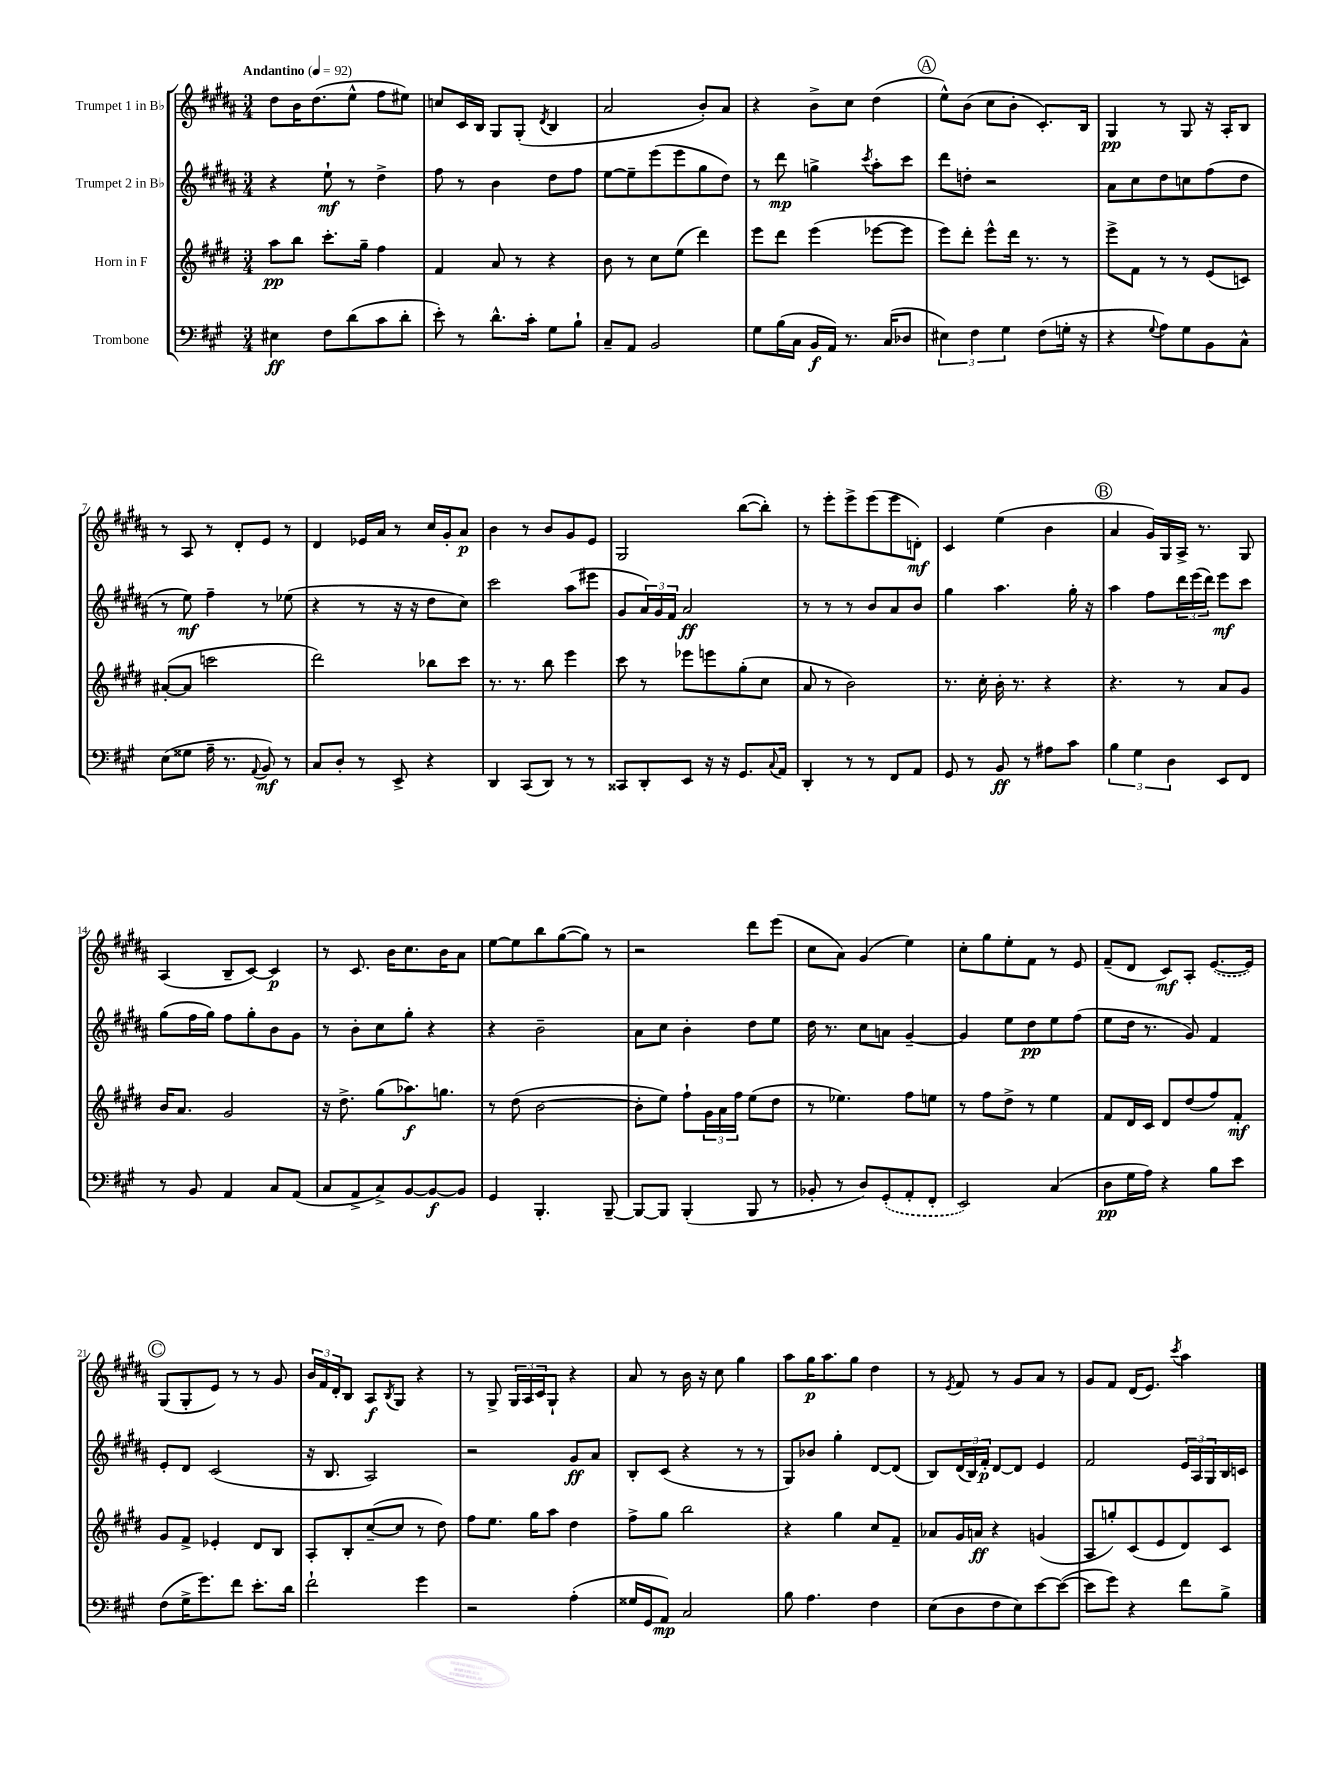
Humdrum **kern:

**kern	**dynam	**kern	**dynam	**kern	**dynam	**kern	**dynam
*part4	*part4	*part3	*part3	*part2	*part2	*part1	*part1
*staff4	*staff4	*staff3	*staff3	*staff2	*staff2	*staff1	*staff1
*I"Trombone	*	*I"Horn in F	*	*I"Trumpet 2 in B♭	*	*I"Trumpet 1 in B♭	*
*clefF4	*	*clefG2	*	*clefG2	*	*clefG2	*
*k[f#c#g#]	*	*k[f#c#g#d#]	*	*k[f#c#g#d#a#]	*	*k[f#c#g#d#a#]	*
*M3/4	*	*M3/4	*	*M3/4	*	*M3/4	*
*MM92	*	*MM92	*	*MM92	*	*MM92	*
=1	=1	=1	=1	=1	=1	=1	=1
!	!	!	!	!	!	!LO:TX:a:B:t=Andantino	!
4E#X\	ff	8aa\L	pp	4r	.	8dd#\L	.
.	.	8bb\J	.	.	.	16b\K	.
.	.	.	.	.	.	(8.dd#\	.
8F#\L	.	8.ccc#'\L	.	8ee`\	mf	.	.
(8d\	.	.	.	8r	.	8ee^^\J	.
.	.	16gg#~\Jk	.	.	.	.	.
8c#\	.	4ff#\	.	4dd#^\	.	8ff#\L	.
8d'\J	.	.	.	.	.	8ee#X\J)	.
=2	=2	=2	=2	=2	=2	=2	=2
8e'\)	.	4f#/	.	8ff#\	.	8ccn/L	.
8r	.	.	.	8r	.	16c#/L	.
.	.	.	.	.	.	16B/JJ	.
8.d^^\L	.	8a/	.	4b\	.	8G#/L	.
.	.	8r	.	.	.	(8G#'/J	.
16c#'\Jk	.	.	.	.	.	.	.
.	.	.	.	.	.	8qd#/	.
8G#\L	.	4r	.	8dd#\L	.	4B/	.
8B`\J	.	.	.	8ff#\J	.	.	.
=3	=3	=3	=3	=3	=3	=3	=3
8C#~/L	.	8b\	.	[8ee\L	.	2a#/	.
8AA/J	.	8r	.	8ee~\]	.	.	.
2BB/	.	8cc#\L	.	(8eee\	.	.	.
.	.	(8ee\J	.	8eee\	.	.	.
.	.	4ddd#\)	.	8gg#\	.	8b'/L)	.
.	.	.	.	8dd#\J)	.	8a#/J	.
=4	=4	=4	=4	=4	=4	=4	=4
8G#\L	.	8eee\L	.	8r	.	4r	.
(16B\L	.	8ddd#\J	.	8ddd#\	mp	.	.
16C#\JJ	.	.	.	.	.	.	.
16BB/LL	f	(4eee\	.	4ggn^\	.	8b^\L	.
16AA/JJ)	.	.	.	.	.	.	.
8.r	.	.	.	.	.	8cc#\J	.
.	.	.	.	8qccc#/	.	.	.
.	.	[8eee-X\L	.	8aa#'\L	.	(4dd#\	.
(16C#/KL	.	.	.	.	.	.	.
8D-X/J	.	8eee-\J]	.	8ccc#\J	.	.	.
!!LO:REH:place=s1:t=A
=5	=5	=5	=5	=5	=5	=5	=5
6E#X\)	.	8eee\L)	.	8ddd#\L	.	8ee^^\L)	.
.	.	8ddd#'\J	.	8ddn'\J	.	(8b\J	.
6F#\	.	.	.	.	.	.	.
.	.	8eee^^\L	.	2r	.	8cc#\L	.
6G#\	.	.	.	.	.	.	.
.	.	16ddd#\Jk	.	.	.	8b'\J	.
.	.	8.r	.	.	.	.	.
(8F#\L	.	.	.	.	.	8.c#'/L)	.
16Gn'\Jk	.	8r	.	.	.	.	.
16r	.	.	.	.	.	16B/Jk	.
=6	=6	=6	=6	=6	=6	=6	=6
4r	.	8eee^\L	.	8a#\L	.	4G#/	pp
.	.	8f#\J	.	8cc#\	.	.	.
8qqG#/	.	.	.	.	.	.	.
8A\L)	.	8r	.	8dd#\	.	8r	.
8G#\	.	8r	.	8ccn\	.	8G#/	.
8BB\	.	(8e/L	.	(8ff#\	.	16r	.
.	.	.	.	.	.	16A#'/KL	.
8C#^^\J	.	8cn/J)	.	8dd#\J	.	8B/J	.
!!LO:LB:g=z
=7	=7	=7	=7	=7	=7	=7	=7
(8E\L	.	([8a#X'/L	.	8r	.	8r	.
8G##X\J	.	8a#/J]	.	8ee\)	mf	8A#/	.
16A~\	.	2cccn\	.	4ff#~\	.	8r	.
8.r	.	.	.	.	.	.	.
.	.	.	.	.	.	8d#'/L	.
8qqAA/	.	.	.	.	.	.	.
8BB/)	mf	.	.	8r	.	8e/J	.
8r	.	.	.	(8ee-X\	.	8r	.
=8	=8	=8	=8	=8	=8	=8	=8
8C#/L	.	2ddd#\)	.	4r	.	4d#/	.
8D'/J	.	.	.	.	.	.	.
8r	.	.	.	8r	.	16e-X/LL	.
.	.	.	.	.	.	16a#/JJ	.
8EE^/	.	.	.	16r	.	8r	.
.	.	.	.	16r	.	.	.
4r	.	8bb-X\L	.	8dd#\L	.	16cc#/LL	.
.	.	.	.	.	.	16g#'/J	.
.	.	8ccc#\J	.	8cc#\J)	.	8a#/J	p
=9	=9	=9	=9	=9	=9	=9	=9
4DD/	.	8.r	.	2ccc#\	.	4b\	.
.	.	8.r	.	.	.	.	.
(8CC#/L	.	.	.	.	.	8r	.
8DD/J)	.	8bb\	.	.	.	8b/L	.
8r	.	4eee\	.	(8aa#\L	.	8g#/	.
8r	.	.	.	8eee#X\J	.	8e/J	.
=10	=10	=10	=10	=10	=10	=10	=10
8CC##X/L	.	8ccc#\	.	8g#/L	.	2G#/	.
8DD'/	.	8r	.	24a#/L)	.	.	.
.	.	.	.	24g#/	.	.	.
.	.	.	.	24f#/JJ	.	.	.
8EE/J	.	8eee-X\L	.	2a#/	ff	.	.
16r	.	8eeen\	.	.	.	.	.
16r	.	.	.	.	.	.	.
8.GG#/L	.	(8gg#'\	.	.	.	([8bb\L	.
.	.	8cc#\J	.	.	.	8bb'\J])	.
8qqC#/	.	.	.	.	.	.	.
16AA/Jk	.	.	.	.	.	.	.
=11	=11	=11	=11	=11	=11	=11	=11
4DD'/	.	8a/	.	8r	.	8r	.
.	.	8r	.	8r	.	8eee'\L	.
8r	.	2b\)	.	8r	.	8eee^\	.
8r	.	.	.	8b/L	.	(8eee\	.
8FF#/L	.	.	.	8a#/	.	8eee\	.
8AA/J	.	.	.	8b/J	.	8dn'\J)	mf
=12	=12	=12	=12	=12	=12	=12	=12
8GG#/	.	8.r	.	4gg#\	.	4c#/	.
8r	.	.	.	.	.	.	.
.	.	16cc#'\	.	.	.	.	.
8BB/	ff	16b'\	.	4.aa#\	.	(4ee\	.
.	.	8.r	.	.	.	.	.
8r	.	.	.	.	.	.	.
8A#X\L	.	4r	.	.	.	4b\	.
8c#\J	.	.	.	16gg#'\	.	.	.
.	.	.	.	16r	.	.	.
!!LO:REH:place=s1:t=B
=13	=13	=13	=13	=13	=13	=13	=13
6B\	.	4.r	.	4aa#\	.	4a#/	.
6G#\	.	.	.	.	.	.	.
.	.	.	.	8ff#\L	.	16g#/LL)	.
.	.	.	.	.	.	16G#/	.
6D\	.	.	.	.	.	.	.
.	.	8r	.	24ddd#\L	.	16A#^/JJ	.
.	.	.	.	(24eee\	.	.	.
.	.	.	.	.	.	8.r	.
.	.	.	.	24ddd#\JJ)	.	.	.
8EE/L	.	8a/L	.	8eee\L	mf	.	.
8FF#/J	.	8g#/J	.	8ccc#\J	.	8G#/	.
!!LO:LB:g=z
=14	=14	=14	=14	=14	=14	=14	=14
8r	.	16b/KL	.	(8gg#\L	.	(4A#/	.
.	.	8.a/J	.	.	.	.	.
8BB/	.	.	.	16ff#\L	.	.	.
.	.	.	.	16gg#\JJ)	.	.	.
4AA/	.	2g#/	.	8ff#\L	.	8B~/L	.
.	.	.	.	8gg#'\	.	[8c#/J)	.
8C#/L	.	.	.	8b\	.	4c#/]	p
(8AA/J	.	.	.	8g#\J	.	.	.
=15	=15	=15	=15	=15	=15	=15	=15
8C#/L	.	16r	.	8r	.	8r	.
.	.	8.dd#^\	.	.	.	.	.
8AA^/	.	.	.	8b'\L	.	8.c#/	.
8C#^/)	.	(8gg#\L	.	8cc#\	.	.	.
.	.	.	.	.	.	16b\KL	.
[8BB/	.	8.aa-X\)	f	8gg#'\J	.	8.cc#\	.
8BB/_	f	.	.	4r	.	.	.
.	.	8.ggn\J	.	.	.	16b\K	.
8BB/J]	.	.	.	.	.	8a#\J	.
=16	=16	=16	=16	=16	=16	=16	=16
4GG#/	.	8r	.	4r	.	[8ee\L	.
.	.	(8dd#\	.	.	.	8ee\]	.
4.BBB'/	.	[2b\	.	2b~\	.	8bb\	.
.	.	.	.	.	.	([8gg#\	.
.	.	.	.	.	.	8gg#\J])	.
[8BBB~/	.	.	.	.	.	8r	.
=17	=17	=17	=17	=17	=17	=17	=17
8BBB/L_	.	8b'\L]	.	8a#\L	.	2r	.
8BBB/J]	.	8ee\J)	.	8cc#\J	.	.	.
(4BBB'/	.	8ff#`\L	.	4b'\	.	.	.
.	.	24g#\L	.	.	.	.	.
.	.	24a\	.	.	.	.	.
.	.	24ff#\JJ	.	.	.	.	.
8BBB/	.	(8ee\L	.	8dd#\L	.	8ddd#\L	.
8r	.	8dd#\J	.	8ee\J	.	(8eee\J	.
=18	=18	=18	=18	=18	=18	=18	=18
8BB-X'/	.	8r	.	16dd#\	.	8cc#\L	.
.	.	.	.	8.r	.	.	.
8r	.	4.ee-X\)	.	.	.	8a#\J)	.
8D/L)	.	.	.	8cc#\L	.	(4g#/	.
(8GG#'/	.	.	.	8an\J	.	.	.
8AA'/	.	8ff#\L	.	[4g#~/	.	4ee\)	.
8FF#'/J	.	8een\J	.	.	.	.	.
=19	=19	=19	=19	=19	=19	=19	=19
2EE/)	.	8r	.	4g#/]	.	8cc#'\L	.
.	.	8ff#\L	.	.	.	8gg#\	.
.	.	8dd#^\J	.	8ee\L	.	8ee'\	.
.	.	8r	.	8dd#\	pp	8f#\J	.
(4C#/	.	4ee\	.	8ee\	.	8r	.
.	.	.	.	(8ff#\J	.	8e/	.
=20	=20	=20	=20	=20	=20	=20	=20
8D\L	pp	8f#/L	.	8ee\L	.	(8f#~/L	.
16G#\L	.	16d#/L	.	16dd#\Jk	.	8d#/J	.
16A\JJ)	.	16c#/JJ	.	8.r	.	.	.
4r	.	8d#/L	.	.	.	8c#/L)	mf
.	.	(8dd#/	.	8g#/)	.	8A#'/J	.
8B\L	.	8ff#/)	.	4f#/	.	([8.e/L	.
8e\J	.	8f#'/J	mf	.	.	.	.
.	.	.	.	.	.	16e/Jk])	.
!!LO:LB:g=z
!!LO:REH:place=s1:t=C
=21	=21	=21	=21	=21	=21	=21	=21
(8F#\L	.	8g#/L	.	8e'/L	.	(8G#/L	.
16G#^\K	.	8f#^/J	.	8d#/J	.	8G#'/	.
8.g#\)	.	.	.	.	.	.	.
.	.	4e-X'/	.	(2c#/	.	8e/J)	.
8f#\J	.	.	.	.	.	8r	.
8.e'\L	.	8d#/L	.	.	.	8r	.
.	.	8B/J	.	.	.	8g#/	.
16d\Jk	.	.	.	.	.	.	.
=22	=22	=22	=22	=22	=22	=22	=22
2f#`\	.	8A'/L	.	16r	.	24b/LL	.
.	.	.	.	.	.	24f#/	.
.	.	.	.	8.B/	.	.	.
.	.	.	.	.	.	24d#'/J	.
.	.	8B'/	.	.	.	8B/J	.
.	.	([8cc#~/	.	2A#/)	.	8A#/L	f
.	.	.	.	.	.	8qB/	.
.	.	8cc#/J]	.	.	.	8G#/J	.
4g#\	.	8r	.	.	.	4r	.
.	.	8dd#\)	.	.	.	.	.
=23	=23	=23	=23	=23	=23	=23	=23
2r	.	8ff#\L	.	2r	.	8r	.
.	.	8.ee\J	.	.	.	8G#^/	.
.	.	.	.	.	.	24G#/LL	.
.	.	.	.	.	.	24A#/	.
.	.	16gg#\KL	.	.	.	.	.
.	.	.	.	.	.	24c#/J	.
.	.	8aa\J	.	.	.	8G#`/J	.
(4A'\	.	4dd#\	.	8g#/L	ff	4r	.
.	.	.	.	8a#/J	.	.	.
=24	=24	=24	=24	=24	=24	=24	=24
16G##X/LL	.	8ff#^\L	.	8B'/L	.	8a#/	.
16GG#/J	.	.	.	.	.	.	.
8AA/J)	mp	8gg#\J	.	(8c#/J	.	8r	.
2C#/	.	2bb\	.	4r	.	16b\	.
.	.	.	.	.	.	16r	.
.	.	.	.	.	.	8cc#\	.
.	.	.	.	8r	.	4gg#\	.
.	.	.	.	8r	.	.	.
=25	=25	=25	=25	=25	=25	=25	=25
8B\	.	4r	.	8G#/L)	.	8aa#\L	.
4.A\	.	.	.	8b-X/J	.	16gg#\K	p
.	.	.	.	.	.	8.aa#\	.
.	.	4gg#\	.	4gg#'\	.	.	.
.	.	.	.	.	.	8gg#\J	.
4F#\	.	8cc#/L	.	[8d#/L	.	4dd#\	.
.	.	8f#~/J	.	(8d#/J]	.	.	.
=26	=26	=26	=26	=26	=26	=26	=26
(8E\L	.	8a-X/L	.	8B/L)	.	8r	.
.	.	.	.	.	.	8qe/	.
8D\	.	16g#/L	.	(24d#/L	.	8f#/	.
.	.	.	.	24B/)	.	.	.
.	.	16an/JJ	ff	.	.	.	.
.	.	.	.	24f#'/JJ	p	.	.
8F#\	.	4r	.	[8d#/L	.	8r	.
8E\)	.	.	.	8d#/J]	.	8g#/L	.
[8e\	.	(4gn/	.	4e/	.	8a#/J	.
(8e\J_	.	.	.	.	.	8r	.
=27	=27	=27	=27	=27	=27	=27	=27
8e\L]	.	8A/L	.	2f#/	.	8g#/L	.
8g#\J)	.	8ggn'/)	.	.	.	8f#/J	.
4r	.	(8c#/	.	.	.	(16d#/KL	.
.	.	.	.	.	.	8.e/J)	.
.	.	8e/	.	.	.	.	.
.	.	.	.	.	.	8qccc#/	.
8f#\L	.	8d#/)	.	24e/LL	.	4aa#\	.
.	.	.	.	24A#/	.	.	.
.	.	.	.	24G#/	.	.	.
8B^\J	.	8c#/J	.	16B/	.	.	.
.	.	.	.	16cn/JJ	.	.	.
==	==	==	==	==	==	==	==
*-	*-	*-	*-	*-	*-	*-	*-
